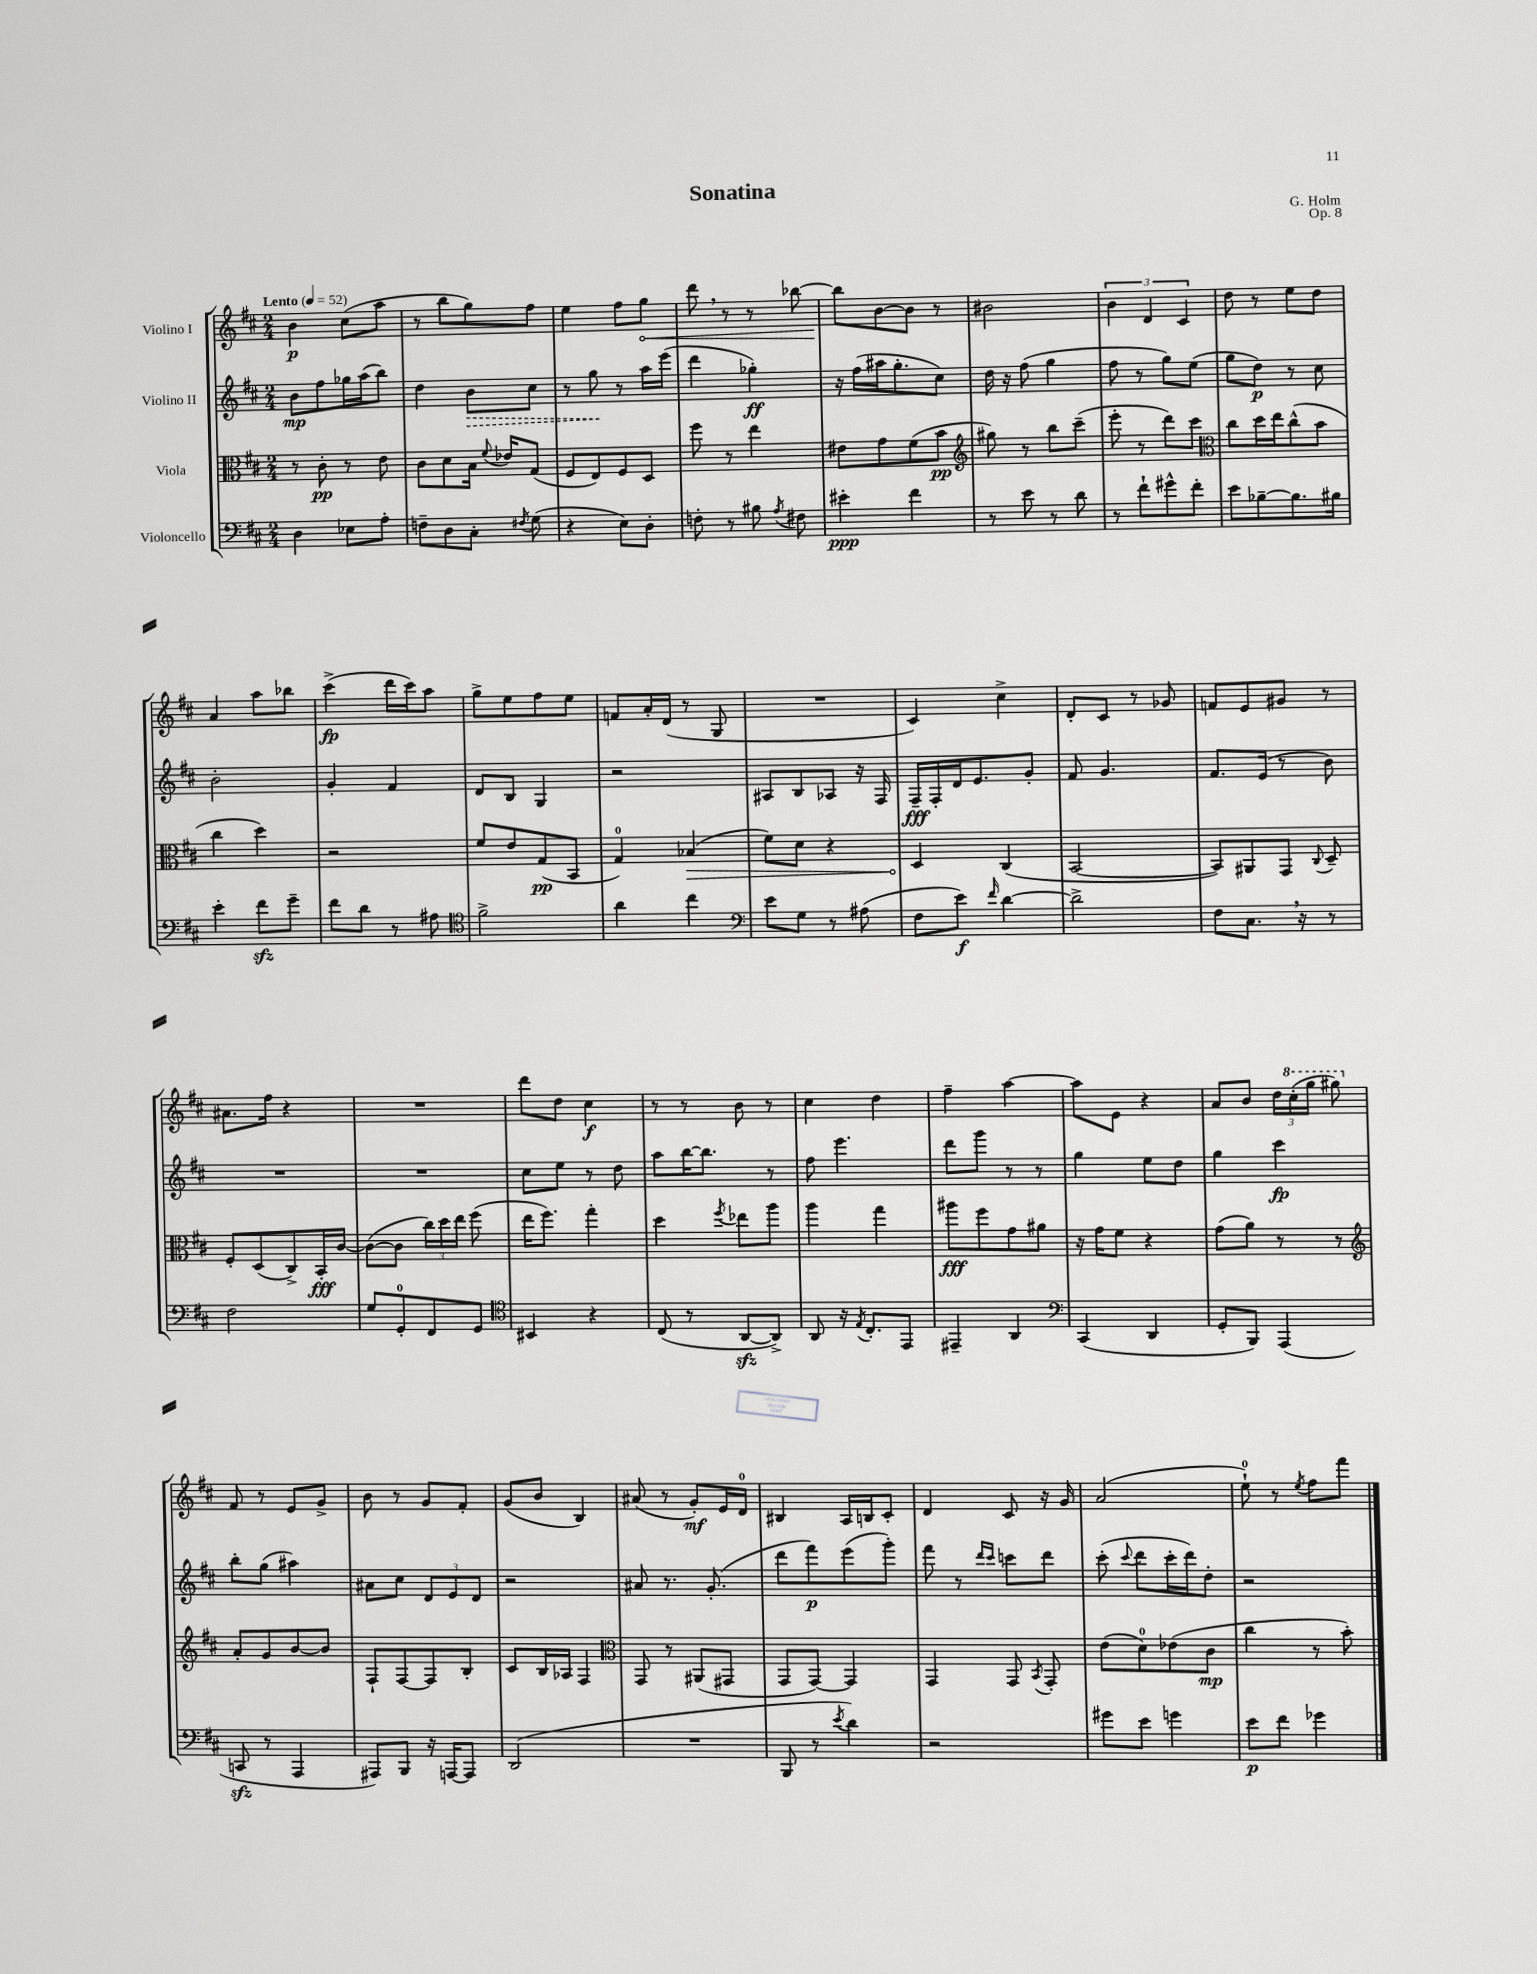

**kern	**kern	**kern	**kern
*staff4	*staff3	*staff2	*staff1
*clefF4	*clefC3	*clefG2	*clefG2
*k[f#c#]	*k[f#c#]	*k[f#c#]	*k[f#c#]
*M2/4	*M2/4	*M2/4	*M2/4
*MM52	*MM52	*MM52	*MM52
4D\	8r	8b\L	4b\
.	8c#'\	8ff#\	.
8E-\L	8r	16gg-\L	(8cc#\L
.	.	(16aa\J	.
8A'\J	8e\	8bb\J)	8aa\J
=	=	=	=
8F~\L	8c#\L	4dd\	8r
8D\	8d\	.	8bb\L
8C#'\J	16B\Jk	8b\L	8gg\)
.	8qqf#/	.	.
.	16e-/LK	.	.
8qF#/	.	.	.
(8G\	(8G/J	8cc#\J	8ff#\J
=	=	=	=
4r	8F#/L	8r	4ee\
.	8E/)	8gg\	.
8E\L)	8F#/	8r	8ff#\L
8D'\J	8D/J	16aa\LL	8gg\J
.	.	(16eee\JJ	.
=	=	=	=
8F'\	8ff#\	4ddd\	8ddd\
8r	8r	.	8r
8B#\	4ee\	4gg-'\)	8r
8qA/	.	.	.
8F#\	.	.	[8bb-\
=	=	=	=
4e#'\	8e#\L	16r	8bb-\]L
.	.	(16ff#\LL	.
.	8g\	16aa#\J	[8b\
.	.	8.gg'\	.
4f#\	(8f#\	.	8b\]J
.	8b\J	8cc#\J)	8r
=	=	=	=
*	*clefG2	*	*
8r	8gg#\)	16dd\	2b#\
.	.	16r	.
8e\	8r	(8ff#\	.
8r	8bb\L	4gg\	.
8d\	(8ccc#~\J	.	.
=	=	=	=
8r	8eee'\	8ff#\	6b\
8f#`\L	8r	8r	.
.	.	.	6d/
8g#^^\	8ddd\L)	8gg\L)	.
.	.	.	6c#/
8f#'\J	8ccc#\J	(8ee\J	.
=	=	=	=
*	*clefC3	*	*
8e\L	8cc#\L	8gg\L	8dd\
[8B-~\	16dd\L	8dd\J)	8r
.	16ee\J	.	.
8.B-\]	(8cc#^^\	8r	8ee\L
.	8b\J	8cc#\	8dd\J
16B#\Jk	.	.	.
=	=	=	=
4e'\	4cc#\	2b'\	4a/
8f#\L	4dd\)	.	8aa\L
8g~\J	.	.	8bb-\J
=	=	=	=
8f#\L	2r	4g'/	(4ccc#^\
8d\J	.	.	.
8r	.	4f#/	16ddd\LL
.	.	.	16ccc#\J)
8A#\	.	.	8aa\J
=	=	=	=
*clefC4	*	*	*
2f#^\	8f#/L	8d/L	8gg^\L
.	8e/	8B/J	8ee\
.	(8G/	4G/	8ff#\
.	8BB/J	.	8ee\J
=	=	=	=
4a\	4G/)	2r	8f/L
.	.	.	16a'/L
.	.	.	(16d/JJ
4cc#\	(4B-/	.	8r
.	.	.	8G/
=	=	=	=
*clefF4	*	*	*
8e\L	8f#\L)	8A#/L	2r
8G\J	8d\J	8B/	.
8r	4r	8A-/J	.
(8A#\	.	16r	.
.	.	16F#/	.
=	=	=	=
8F#\L	4D/	16F#~/LL	4c#/)
.	.	16F#'/	.
8e\J)	.	16d/J	.
.	.	8.e/	.
16qqf#/	.	.	.
[4d\	(4C#/	.	4cc#^\
.	.	8g'/J	.
=	=	=	=
2d^\]	[2BB/	8f#/	8d'/L
.	.	4.g/	8c#/J
.	.	.	8r
.	.	.	8g-/
=	=	=	=
8F#\L	8BB/]L)	8.f#/L	8f/L
8.C#\J	8AA#/	.	8e/
.	.	(16e/Jk	.
.	8GG/J	8r	8g#/J
16r	.	.	.
.	8qqC#/	.	.
8r	8D~/	8b\)	8r
=	=	=	=
2F#\	8F#'/L	2r	8.a#\L
.	(8D/	.	.
.	.	.	16ff#\Jk
.	8C#^/)	.	4r
.	16BB'/L	.	.
.	[16c#/JJ	.	.
=	=	=	=
8G/L	(8c#\_L	2r	2r
8GG'/	8c#\]J	.	.
8FF#/	24cc#\LL)	.	.
.	24dd\	.	.
.	24ee\JJ	.	.
8GG/J	(8ff#\	.	.
=	=	=	=
*clefC4	*	*	*
4BB#/	16ee\LK	8cc#\L	8ddd\L
.	8.ff#\J)	.	.
.	.	8ee\J	8dd\J
4r	4gg'\	8r	4cc#\
.	.	8dd\	.
=	=	=	=
(8C#/	4dd\	8aa\L	8r
8r	.	[16bb\K	8r
.	.	8.bb\]J	.
.	8qff#/	.	.
[8AA/L	8ee-\L	.	8b\
8AA^/]J)	8aa\J	8r	8r
=	=	=	=
8AA/	4aa\	8ff#\	4cc#\
16r	.	4.eee\	.
8qE/	.	.	.
8.C#'/L	.	.	.
.	4gg\	.	4dd\
8EE/J	.	.	.
=	=	=	=
4EE#~/	8aa#\L	8ddd\L	4ff#~\
.	8ff#\	8ggg\J	.
4AA/	8g\	8r	[4aa\
.	8a#\J	8r	.
=	=	=	=
*clefF4	*	*	*
(4CC#/	16r	4gg\	8aa\]L
.	16g\LK	.	.
.	8f#\J	.	8e\J
4DD/	4r	8ee\L	4r
.	.	8dd\J	.
=	=	=	=
8GG'/L	(8g\L	4gg\	8a/L
8BBB/J)	8a\J)	.	8b/J
(4AAA/	8r	4ccc#\	24dd\LL
.	.	.	(24ccc#'\
.	.	.	24ggg\JJ
.	8r	.	8ggg#\)
=	=	=	=
*	*clefG2	*	*
8CC/	8a'/L	8bb'\L	8f#/
8r	8g/	(8gg\J	8r
4AAA/	[8b/	4aa#\)	8e/L
.	8b/]J	.	8g^/J
=	=	=	=
8AAA#/L)	8F#`/L	8a#\L	8b\
8BBB/J	[8F#/	8cc#\J	8r
16r	8F#/]	12d/L	8g/L
[16AAA/LK	.	.	.
.	.	12e/	.
8AAA/]J	8B'/J	.	8f#'/J
.	.	12d/J	.
=	=	=	=
(2DD/	8c#/L	2r	(8g/L
.	16B/L	.	8b/J
.	16A-/JJ	.	.
.	4F#/	.	4B/)
=	=	=	=
*	*clefC3	*	*
2r	8GG/	8a#/	(8a#/
.	8r	8.r	8r
.	(8AA#/L	.	8g'/L)
.	.	(8.g'/	.
.	8GG#/J	.	16e/L
.	.	.	16d/JJ
=	=	=	=
8BBB/	8GG/L	8ddd\L	4B#/
8r	[8GG/J)	8fff#\)	.
8qe/	.	.	.
4d\)	4GG/]	(8eee\	16A/LL
.	.	.	16B/J
.	.	8ggg'\J)	8c#'/J
=	=	=	=
2r	4GG/	8fff#\	4d/
.	.	8r	.
.	.	16qqddd/LL	.
.	.	16qqccc#/JJ	.
.	8GG/	8ccc\L	8c#/
.	8qBB/	.	.
.	8GG'/	8ddd\J	16r
.	.	.	16g/
=	=	=	=
8g#\L	(8e\L	(8ccc#'\	(2a/
.	.	8qqccc#/	.
8e\J	8d\)	8ddd\L	.
4g\	(8e-\	16ccc#'\L	.
.	.	16ddd\J)	.
.	8c#\J	8dd'\J	.
=	=	=	=
8e\L	4cc#\	2r	8ee`\)
8f#\J	.	.	8r
.	.	.	8qee/
4g-\	8r	.	8ff#\L
.	8b'\)	.	8fff#\J
==	==	==	==
*-	*-	*-	*-
